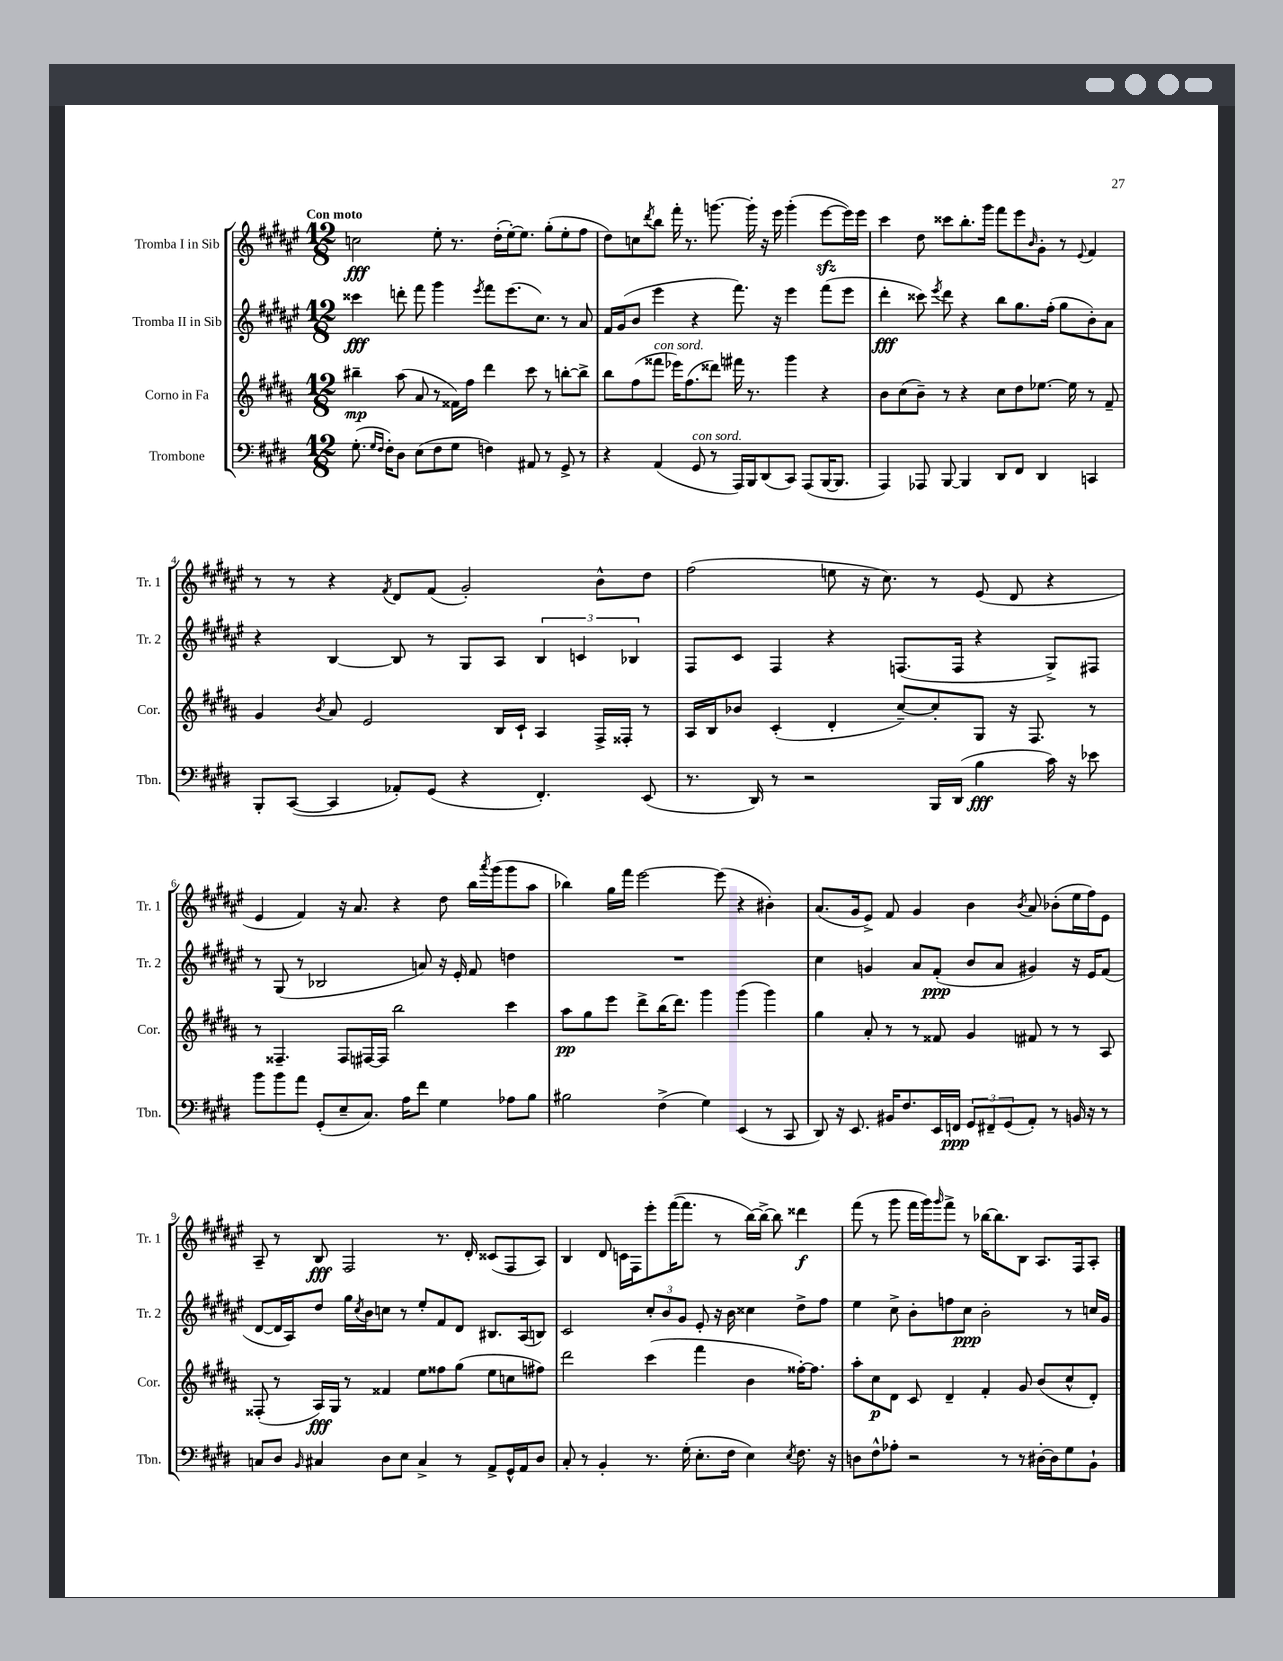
<<
\new StaffGroup <<
\new Staff = "s0" \with { instrumentName = "Tromba I in Sib" shortInstrumentName = "Tr. 1" } {
    \clef treble \key fis \major \numericTimeSignature \time 12/8 \tempo "Con moto"
    c''2\fff eis''8-. r8. dis''16-.( eis''16~-.) eis''8. gis''8-.( eis''8-. fis''8 |
    dis''8) c''8 \acciaccatura { dis'''8 } b''8 fis'''16-. r8. g'''8.~ g'''16-. r16 eis'''16 g'''4-.( eis'''8~\sfz eis'''16) eis'''16 |
    cis'''4 dis''8 cisis'''8 b''8.-. gis'''16 fis'''8 eis'''8 \grace { b'16 } gis'8-. r8 \appoggiatura { eis'8 } fis'4 |
    r8 r8 r4 \acciaccatura { fis'8 } dis'8 fis'8( gis'2-.) b'8-^ dis''8 |
    fis''2( e''8 r16 cis''8.) r8 eis'8( dis'8 r4 |
    eis'4 fis'4) r16 ais'8. r4 dis''8 b''16 \acciaccatura { ais'''8 } gis'''16( gis'''8 ais''8 |
    bes''4) gis''16 fis'''16 eis'''2~ eis'''8( r4 bis'4-.) |
    ais'8.( gis'16 eis'8->) fis'8 gis'4 b'4 \acciaccatura { b'8 } ais'8 bes'8-.( eis''16 fis''16) eis'8 |
    ais8-- r8 b8\fff fis2 r8. dis'16-. cisis'8( fis8 ais8) |
    b4 dis'8 c'16 fis16 eis'''8-. fis'''16~( fis'''8. r8 b''16~) b''16~-> b''8 disis'''4\f |
    fis'''8( r8 gis'''8 fis'''16 gis'''16) \grace { gis'''16 } fis'''8-> r8 bes''16~ bes''8. b8 ais8. fis16 ais8-. \bar "|." |
}
\new Staff = "s1" \with { instrumentName = "Tromba II in Sib" shortInstrumentName = "Tr. 2" } {
    \clef treble \key fis \major \numericTimeSignature \time 12/8
    cisis'''4\fff d'''8-. fis'''8 gis'''4 \acciaccatura { eis'''8 } fis'''8 eis'''8.( cis''8.) r8 ais'8 |
    fis'16 gis'16( b'8 eis'''4 r4 fis'''8.) r16 eis'''4 fis'''8( eis'''8 |
    dis'''4-.\fff cisis'''8) \acciaccatura { eis'''8 } dis'''8 r4 b''8 gis''8. fis''16-.( gis''8 b'8-.) ais'8 |
    r4 b4~ b8 r8 gis8 ais8 \tuplet 3/2 { b4 c'4 bes4 } |
    fis8 cis'8 fis4 r4 f8.( f16 r4 gis8->) fis8 |
    r8 gis8( r8 bes2 a'8) r16 eis'16-. fis'8 d''4 |
    R1. |
    cis''4 g'4 ais'8 fis'8-.\ppp( b'8 ais'8 gis'4) r16 eis'16 fis'8( |
    dis'8~ dis'16 ais16) dis''8 gis''16 \acciaccatura { cis''8 } b'16 c''8 r8 eis''8-. fis'8 dis'8 bis8. ais16( b8) |
    cis'2 \tuplet 3/2 { cis''8-. b'8 gis'8 } eis'8-. r16 b'16 cisis''4 dis''8-> fis''8 |
    eis''4 cis''8-> b'8-. f''8 cis''8\ppp b'2-. r8 c''16 gis'16 \bar "|." |
}
\new Staff = "s2" \with { instrumentName = "Corno in Fa" shortInstrumentName = "Cor." } {
    \clef treble \key b \major \numericTimeSignature \time 12/8
    bis''4--\mp ais''8( ais'8 r8 fisis'16) fis''16 dis'''4 cis'''8 r8 b''8~-. b''8-> |
    b''8 fis''8( fisis'''8^\markup { \italic "con sord." } ees'''16) fis''8.( disis'''8) fis'''16 r8. gis'''4 r4 |
    b'8 cis''8( b'8--) r8 r4 cis''8 dis''8 ees''8.~ ees''16 r8 fis'8-- |
    gis'4 \acciaccatura { b'8 } ais'8 e'2 b16 cis'16-! ais4 fis16-> fisis16-. r8 |
    ais16 b16 bes'8 cis'4-.( dis'4-. cis''8~--) cis''8-. gis8 r16 fis8. r8 |
    r8 fisis4.-- fisis8 fis16~ fis16 b''2 cis'''4 |
    ais''8\pp gis''8 e'''8 dis'''8-> b''16( dis'''8.) gis'''4 gis'''4( gis'''4) |
    gis''4 ais'8-. r8 r8 fisis'8 gis'4 fis'8 r8 r8 ais8 |
    fisis8-.( r8 ais16\fff) gis16 r8 fisis'4 e''8 fisis''8 gis''8( e''8 c''8 fis''8) |
    dis'''2 cis'''4( fis'''4 b'4 fisis''16~-.) fisis''8. |
    ais''8-. cis''8\p dis'8 cis'8 dis'4-- fis'4-. gis'8 b'8( cis''8-^ dis'8-.) \bar "|." |
}
\new Staff = "s3" \with { instrumentName = "Trombone" shortInstrumentName = "Tbn." } {
    \clef bass \key e \major \numericTimeSignature \time 12/8
    gis8.-.( \grace { gis16 fis16 } fis16-.) dis8 e8( fis8 gis8 f4) ais,8 r8 gis,8-> r8 |
    r4 a,4( gis,8^\markup { \italic "con sord." } r8 a,,16) b,,16 dis,8( cis,8) a,,8( b,,16~ b,,8. |
    a,,4) aes,,8 b,,8~ b,,4 dis,8 fis,8 dis,4 c,4 |
    b,,8-. cis,8~( cis,4 aes,8-.) gis,8( r4 fis,4.-.) e,8( |
    r8. dis,16) r8 r2 b,,16 dis,16( b4\fff cis'16) r16 ees'8 |
    b'8 b'8 a'8 gis,8-.( e8-- cis8.) a16 fis'8 gis4 aes8 b8 |
    bis2 fis4->( gis4) e,4( r8 cis,8 |
    dis,8) r16 e,8. bis,16 fis8. e,16 f,16\ppp \tuplet 3/2 { gis,8 fis,8-- gis,8( } a,8-.) r8 b,16 r16 r8 |
    c8 dis8 \grace { b,16 } cis4 dis8 e8 cis4-> r8 a,8-> gis,16-^ a,16 dis8 |
    cis8-. r8 b,4-. r8. gis16-.( e8.-. fis16 e4) \acciaccatura { e8 } fis8. r16 |
    d8 fis8-^ aes8-. r2 r8 r8 dis16~-. dis16 gis8 b,8-! \bar "|." |
}
>>
>>
